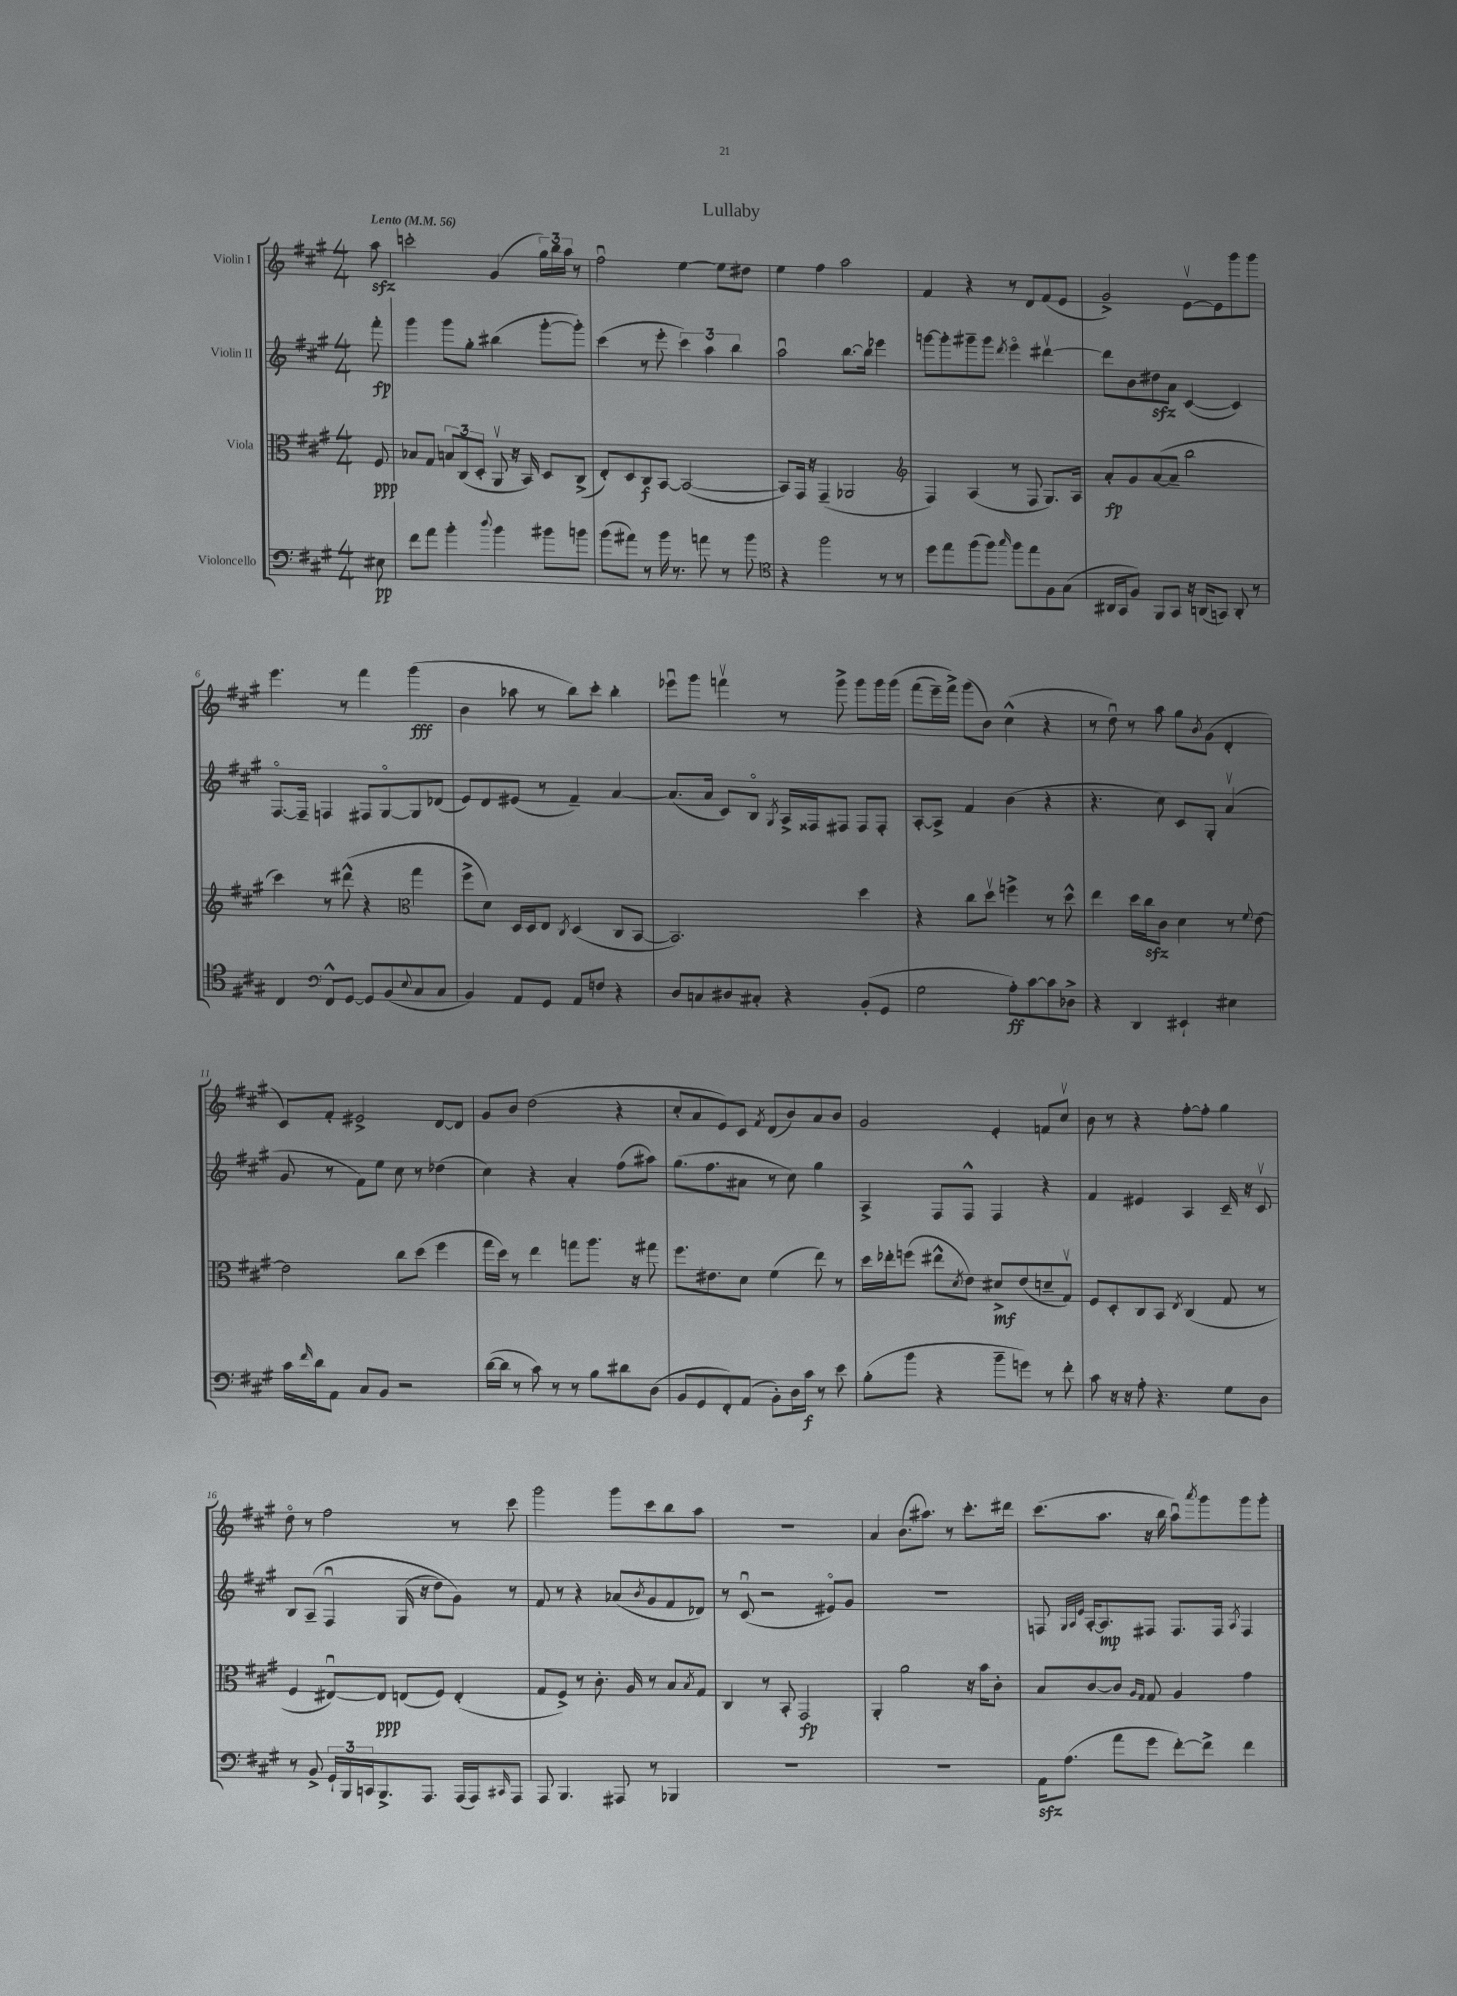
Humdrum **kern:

**kern	**dynam	**kern	**dynam	**kern	**dynam	**kern	**dynam
*part4	*part4	*part3	*part3	*part2	*part2	*part1	*part1
*staff4	*staff4	*staff3	*staff3	*staff2	*staff2	*staff1	*staff1
*I"Violoncello	*	*I"Viola	*	*I"Violin II	*	*I"Violin I	*
*clefF4	*	*clefC3	*	*clefG2	*	*clefG2	*
*k[f#c#g#]	*	*k[f#c#g#]	*	*k[f#c#g#]	*	*k[f#c#g#]	*
*M4/4	*	*M4/4	*	*M4/4	*	*M4/4	*
*MM56	*	*MM56	*	*MM56	*	*MM56	*
=	=	=	=	=	=	=	=
!	!	!	!	!	!	!LO:TX:a:B:t=Lento	!
8E#X\	pp	8F#/	ppp	8fff#'\	fp	8aazz\	.
=1	=1	=1	=1	=1	=1	=1	=1
8f#\L	.	8B-X/L	.	4ggg#\	.	2cccn'\	.
8a\J	.	8G#/J	.	.	.	.	.
4b'\	.	12Bn/L	.	8ggg#\L	.	.	.
.	.	(12C#/	.	.	.	.	.
.	.	.	.	8gg#'\J	.	.	.
.	.	12D'/J	.	.	.	.	.
8qqdd/	.	.	.	.	.	.	.
4b\	.	8AAv/	.	(4bb#X\	.	(4g#/	.
.	.	16r	.	.	.	.	.
.	.	16BB/)	.	.	.	.	.
8b#X\L	.	8D/L	.	[8ggg#'\L	.	24gg#\LL)	.
.	.	.	.	.	.	24bb\	.
.	.	.	.	.	.	24aa\JJ	.
8bn\J	.	(8C#^/J	.	8ggg#'\J])	.	8r	.
=2	=2	=2	=2	=2	=2	=2	=2
(8b\L	.	8E'/L)	.	(4ccc#\	.	2ff#u\	.
8a#X\J)	.	8D/	.	.	.	.	.
8r	.	8C#/	f	8r	.	.	.
16b\	.	[8BB/J	.	8eee'\	.	.	.
8.r	.	.	.	.	.	.	.
.	.	(2BB/_	.	6ccc#\)	.	[4ee\	.
8an\	.	.	.	.	.	.	.
.	.	.	.	6aa\	.	.	.
8r	.	.	.	.	.	8ee\L]	.
.	.	.	.	6bb\	.	.	.
8b\	.	.	.	.	.	8dd#X\J	.
=3	=3	=3	=3	=3	=3	=3	=3
*clefC4	*	*	*	*	*	*	*
4r	.	8BB/L])	.	2aau\	.	4ee\	.
.	.	16GG#/Jk	.	.	.	.	.
.	.	16r	.	.	.	.	.
2ff#\	.	(4GG#~/	.	.	.	4ff#\	.
.	.	2AA-X/	.	[8.bb\L	.	2aa\	.
.	.	.	.	16bb\Jk]	.	.	.
8r	.	.	.	4eee-X\	.	.	.
8r	.	.	.	.	.	.	.
=4	=4	=4	=4	=4	=4	=4	=4
*	*	*clefG2	*	*	*	*	*
8dd\L	.	4F#/)	.	[8gggn\L	.	4f#/	.
8ee\	.	.	.	8ggg'\]	.	.	.
(8ff#\	.	(4A/	.	8ggg#X~\	.	4r	.
8ff#\J)	.	.	.	8ggg#\J	.	.	.
16qqgg#/	.	.	.	8qddd/	.	.	.
8ff#\L	.	8r	.	4eee\	.	8r	.
8ee\	.	8F#/	.	.	.	8d/L	.
8F#\	.	8.G#/L)	.	[4ddd#Xv\	.	(8f#/	.
(8G#\J	.	.	.	.	.	8e/J	.
.	.	16A/Jk	.	.	.	.	.
=5	=5	=5	=5	=5	=5	=5	=5
16AA#X/LL	.	8a'/L	fp	8ddd#\L]	.	2g#^/)	.
16GG#/J	.	.	.	.	.	.	.
8F#/J)	.	8g#/	.	8b\	.	.	.
8FF#/L	.	([8a/	.	8dd#Xzz\	.	.	.
8GG#/J	.	8a~/J]	.	8a\J	.	.	.
16r	.	2bb\	.	([4c#/	.	[8ev\L	.
(16AAn/KL	.	.	.	.	.	.	.
8GGn/J)	.	.	.	.	.	8e\]	.
8AA'/	.	.	.	4c#/])	.	8ggg#\	.
8r	.	.	.	.	.	8ggg#\J	.
!!LO:LB:g=z
=6	=6	=6	=6	=6	=6	=6	=6
4C#/	.	4ccc#\)	.	[8.F#/L	.	4.eee\	.
.	.	.	.	16F#~/Jk]	.	.	.
*clefF4	*	*	*	*	*	*	*
8FF#^^/L	.	8r	.	4Fn/	.	.	.
[8GG#/J	.	(8ddd#X^^\	.	.	.	8r	.
8GG#/L]	.	4r	.	8F#X/L	.	4fff#\	.
(8BB/	.	.	.	[8G#/	.	.	.
8qqE/	.	.	.	.	.	.	.
*	*	*clefC3	*	*	*	*	*
8C#/	.	4gg#\	.	8G#/]	.	(4ggg#\	fff
8C#/J	.	.	.	(8d-X/J	.	.	.
=7	=7	=7	=7	=7	=7	=7	=7
4BB/)	.	8ff#^\L	.	8e/L)	.	4b\	.
.	.	8d\J)	.	8d/	.	.	.
8AA/L	.	16D/LL	.	(8e#X/J	.	8aa-X\	.
.	.	16D/J	.	.	.	.	.
8GG#/J	.	8E/J	.	8r	.	8r	.
.	.	8qC#/	.	.	.	.	.
8AA/L	.	(4D/	.	4f#~/)	.	8bb\L)	.
8Fn/J	.	.	.	.	.	8ccc#'\J	.
4r	.	8C#/L	.	[4a/	.	4bb'\	.
.	.	[8BB/J	.	.	.	.	.
=8	=8	=8	=8	=8	=8	=8	=8
8D/L	.	2.BB/])	.	(8.a/L]	.	8eee-Xu\L	.
8Cn/	.	.	.	.	.	8ggg#\J	.
.	.	.	.	16a/Jk	.	.	.
8D#X/	.	.	.	8c#/L)	.	4fffnv\	.
8C#X'/J	.	.	.	8B/J	.	.	.
.	.	.	.	8qG#/	.	.	.
4r	.	.	.	16A^/LL	.	8r	.
.	.	.	.	16F##X/J	.	.	.
.	.	.	.	8F#X/J	.	8ggg#^\	.
(8BB'/L	.	4dd\	.	8F#/L	.	8ggg#\L	.
8GG#/J	.	.	.	8F#'/J	.	16ggg#\L	.
.	.	.	.	.	.	(16ggg#\JJ	.
=9	=9	=9	=9	=9	=9	=9	=9
2G#\	.	4r	.	[8A'/L	.	(8fff#\L	.
.	.	.	.	8A^/J]	.	16eee~\L)	.
.	.	.	.	.	.	16fff#^\JJ)	.
.	.	8cc#\L	.	4f#/	.	(8ggg#\L	.
.	.	8ddv\J	.	.	.	8b\J)	.
8A'\L)	ff	4ffn^\	.	(4b\	.	(4cc#^^\	.
[8c#\	.	.	.	.	.	.	.
8c#\]	.	8r	.	4r	.	4r	.
8D-X^\J	.	8dd^^\	.	.	.	.	.
=10	=10	=10	=10	=10	=10	=10	=10
4r	.	4ee\	.	4.r	.	8r	.
.	.	.	.	.	.	8ddu\)	.
4DD/	.	16dd\LL	.	.	.	8r	.
.	.	16cc#zz\J	.	.	.	.	.
.	.	8c#\J	.	8cc#\)	.	8aa\	.
4EE#X`/	.	4d\	.	8c#/L	.	8gg#\L	.
.	.	.	.	.	.	8qb/	.
.	.	.	.	8G#'/J	.	(8g#\J	.
4E#X\	.	8r	.	(4av/	.	4d'/	.
.	.	8qqf#/	.	.	.	.	.
.	.	[8e\	.	.	.	.	.
!!LO:LB:g=z
=11	=11	=11	=11	=11	=11	=11	=11
16c#\LL	.	2e\]	.	8g#/	.	8c#/L)	.
16qqf#/	.	.	.	.	.	.	.
16d\J	.	.	.	.	.	.	.
8AA\J	.	.	.	8r	.	8f#'/J	.
8C#/L	.	.	.	8f#\L)	.	2e#X^/	.
8BB/J	.	.	.	8ee\J	.	.	.
2r	.	8cc#\L	.	8cc#\	.	.	.
.	.	(8dd\J	.	8r	.	.	.
.	.	4ff#\	.	(4dd-X\	.	[8d/L	.
.	.	.	.	.	.	8d/J]	.
=12	=12	=12	=12	=12	=12	=12	=12
([16d\LL	.	16gg#\LL	.	4cc#\)	.	8g#/L	.
16d\JJ]	.	16dd\JJ)	.	.	.	.	.
8r	.	8r	.	.	.	8b/J	.
8c#\)	.	4ee\	.	4r	.	(2dd\	.
8r	.	.	.	.	.	.	.
8r	.	8ggn\L	.	4a'/	.	.	.
8B\L	.	8.aa\J	.	.	.	.	.
8d#X\	.	.	.	(8ff#\L	.	4r	.
.	.	16r	.	.	.	.	.
(8D\J	.	8gg#X\	.	8aa#X\J)	.	.	.
=13	=13	=13	=13	=13	=13	=13	=13
8BB/L	.	8.ff#\L	.	(8.gg#\L	.	8cc#'/L	.
8GG#/	.	.	.	.	.	8a/	.
.	.	8.e#X\	.	8.ff#\	.	.	.
8FF#'/)	.	.	.	.	.	8e/)	.
(8AA/J	.	8d\J	.	8a#X\J	.	8c#/J	.
.	.	.	.	.	.	8qf#/	.
8BB'\L)	.	(4f#\	.	8r	.	(8d/L	.
16D\L	.	.	.	8cc#\)	.	8b/)	.
16c#\JJ	f	.	.	.	.	.	.
8r	.	8ee\)	.	4gg#\	.	8a/	.
8e\	.	8r	.	.	.	8b/J	.
=14	=14	=14	=14	=14	=14	=14	=14
(8B'\L	.	16dd\LL	.	4A^/	.	2g#/	.
.	.	16ee-X'\J	.	.	.	.	.
8b\J	.	(8ffn\J	.	.	.	.	.
4r	.	8ee#X^^\L	.	8F#/L	.	.	.
.	.	8qd/	.	.	.	.	.
.	.	8e\J)	.	8F#^^/J	.	.	.
8b~\L	.	8d#X^/L	mf	4F#/	.	4e'/	.
8gn\J)	.	(8e/	.	.	.	.	.
8r	.	8dn~/	.	4r	.	8fn/L	.
8f#'\	.	8G#v/J)	.	.	.	8cc#v/J	.
=15	=15	=15	=15	=15	=15	=15	=15
8c#\	.	8F#/L	.	4f#/	.	8b\	.
16r	.	8D'/	.	.	.	8r	.
16r	.	.	.	.	.	.	.
8A'\	.	8C#/	.	4e#X/	.	4r	.
4.r	.	8BB/J	.	.	.	.	.
.	.	8qE/	.	.	.	.	.
.	.	(4C#/	.	4A/	.	[8ff#'\L	.
.	.	.	.	.	.	8ff#'\J]	.
8G#\L	.	8G#/	.	16c#~/	.	4gg#\	.
.	.	.	.	16r	.	.	.
8D\J	.	8r	.	8c#v/	.	.	.
!!LO:LB:g=z
=16	=16	=16	=16	=16	=16	=16	=16
8r	.	4F#/	.	8B/L	.	8dd\	.
8BB^/	.	.	.	(8A~/J	.	8r	.
24GG#`/LL	.	[8E#Xu/L)	.	4F#u/	.	2ff#\	.
24BBB/	.	.	.	.	.	.	.
24CCn/J	.	.	.	.	.	.	.
8.BBB^/	.	8E#/J]	ppp	.	.	.	.
.	.	(8En/L	.	(16G#/	.	.	.
8.AAA/J	.	.	.	16r	.	.	.
.	.	8F#/J)	.	8dd\L)	.	.	.
(16AAA/LL	.	(4E'/	.	8g#\J)	.	8r	.
16AAA/J)	.	.	.	.	.	.	.
16qqCC#X/	.	.	.	.	.	.	.
8AAA/J	.	.	.	8r	.	8ccc#\	.
=17	=17	=17	=17	=17	=17	=17	=17
8AAA/	.	8G#/L	.	8f#/	.	2ggg#\	.
4.BBB/	.	8F#^/J)	.	8r	.	.	.
.	.	8r	.	4r	.	.	.
.	.	8.c#'\	.	.	.	.	.
8AAA#X/	.	.	.	(8a-X/L	.	8ggg#\L	.
.	.	16A/	.	.	.	.	.
.	.	.	.	8qb/	.	.	.
8r	.	8r	.	8g#/	.	8ccc#\	.
4BBB-X/	.	8B/L	.	8f#/	.	8bb\	.
.	.	8qB/	.	.	.	.	.
.	.	8G#/J	.	8d-X/J)	.	8aa\J	.
=18	=18	=18	=18	=18	=18	=18	=18
1r	.	4C#/	.	8r	.	1r	.
.	.	.	.	(8c#u/	.	.	.
.	.	8r	.	2r	.	.	.
.	.	8BB'/	.	.	.	.	.
.	.	2GG#/	fp	.	.	.	.
.	.	.	.	8e#X/L)	.	.	.
.	.	.	.	8g#/J	.	.	.
=19	=19	=19	=19	=19	=19	=19	=19
1r	.	4AA'/	.	1r	.	4a/	.
.	.	2a\	.	.	.	(8.b\L	.
.	.	.	.	.	.	8.aa#X\J)	.
.	.	.	.	.	.	8r	.
.	.	16r	.	.	.	8.ccc#'\L	.
.	.	16b\KL	.	.	.	.	.
.	.	8c#'\J	.	.	.	.	.
.	.	.	.	.	.	16ddd#X\Jk	.
=20	=20	=20	=20	=20	=20	=20	=20
16AAzz\KL	.	8B/L	.	8Fn/	.	(8.ccc#\L	.
(8.A\J	.	.	.	.	.	.	.
.	.	.	.	32qqG#/LLL	.	.	.
.	.	.	.	32qqA/	.	.	.
.	.	.	.	32qqe/JJJ	.	.	.
.	.	[8c#/	.	[16A'/KL	.	.	.
.	.	.	.	8.A/]	mp	8.aa\J	.
8a\L	.	8c#/J]	.	.	.	.	.
.	.	16qqA/LL	.	.	.	.	.
.	.	16qqG#/JJ	.	.	.	.	.
8g#\J	.	8G#/	.	8F#X/J	.	16r	.
.	.	.	.	.	.	16bb\	.
[8f#'\L)	.	4A/	.	8.F#/L	.	8aau\L)	.
.	.	.	.	.	.	8qaaa/	.
8f#^\J]	.	.	.	.	.	8ggg#\	.
.	.	.	.	16F#/Jk	.	.	.
.	.	.	.	8qA/	.	.	.
4f#\	.	4g#\	.	4F#/	.	8ggg#\	.
.	.	.	.	.	.	8ggg#'\J	.
==	==	==	==	==	==	==	==
*-	*-	*-	*-	*-	*-	*-	*-
